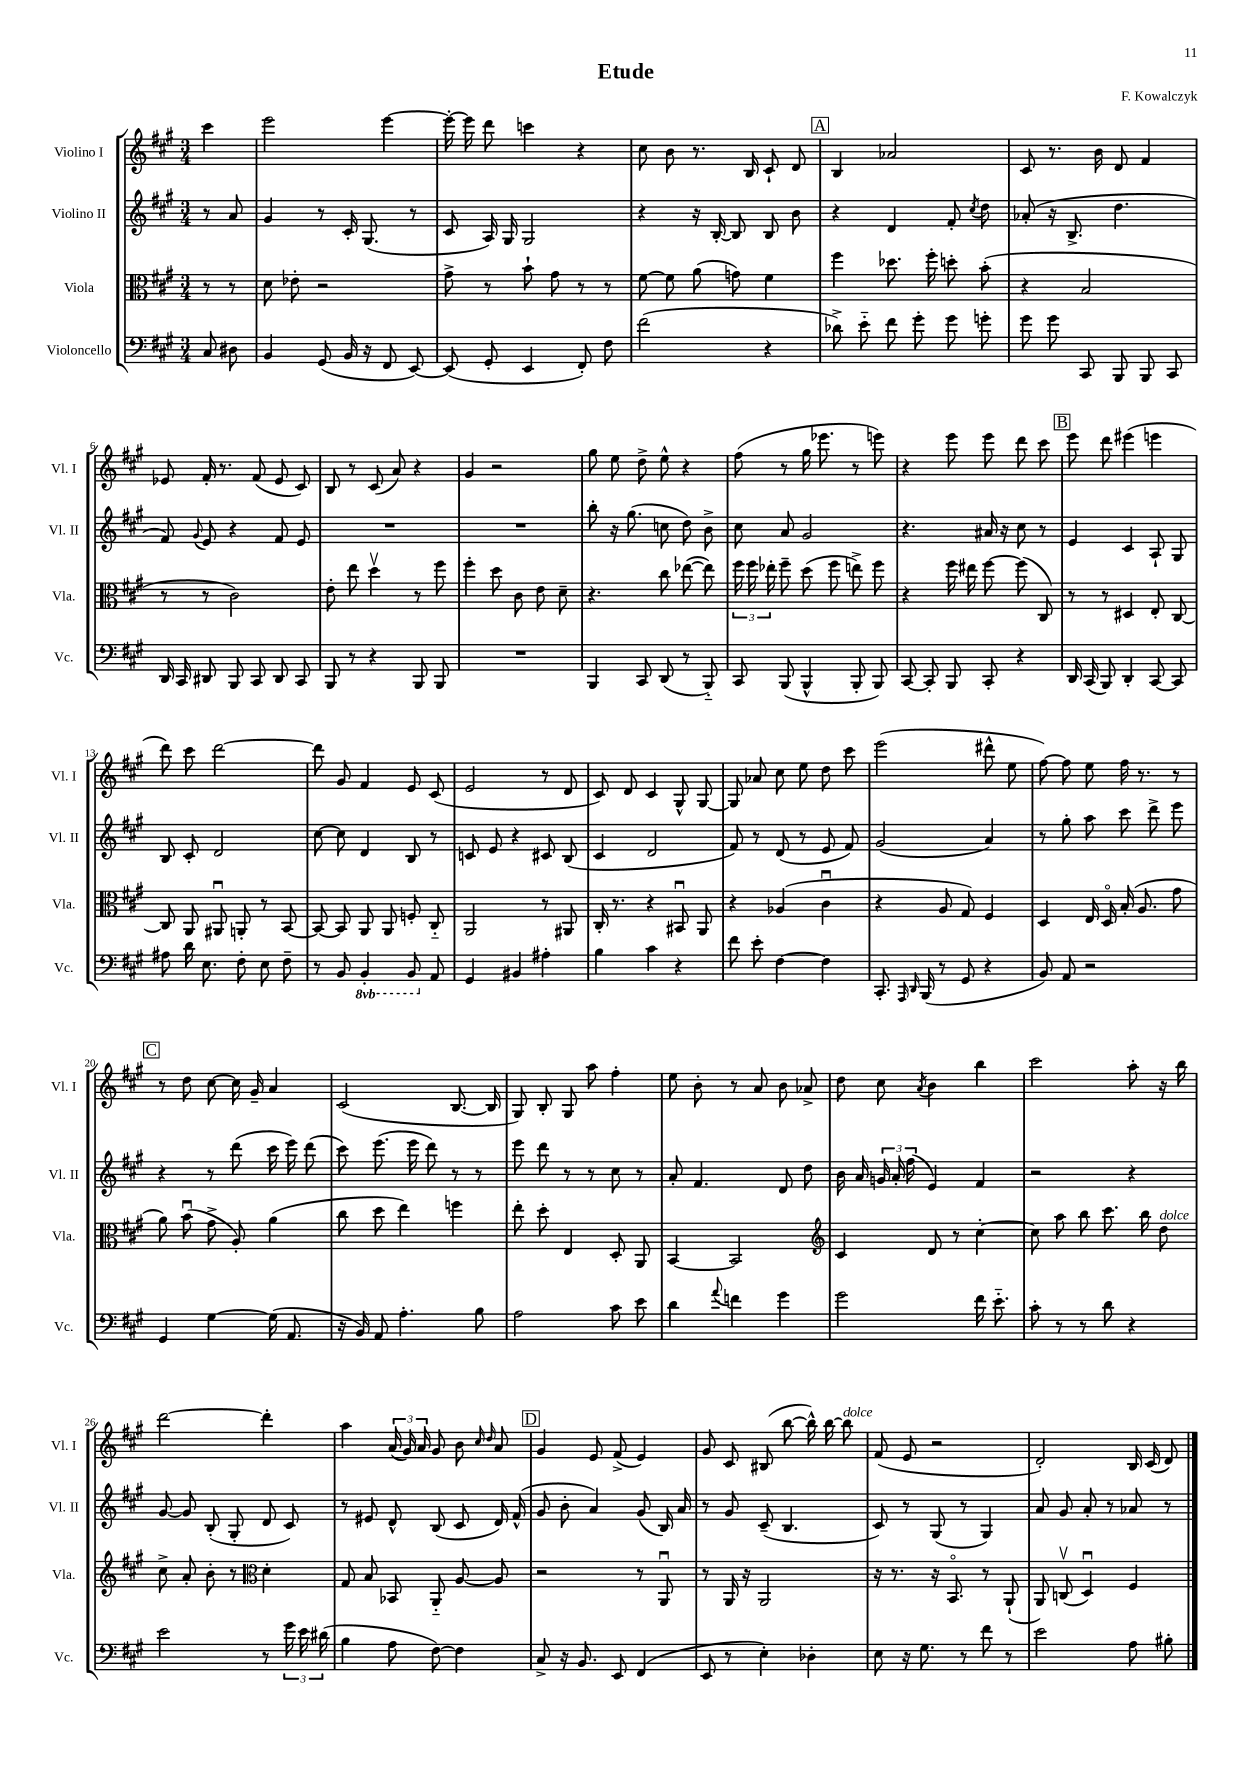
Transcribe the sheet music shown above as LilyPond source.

\header { title = "Etude" composer = "F. Kowalczyk" }
<<
\new StaffGroup <<
\new Staff = "s0" \with { instrumentName = "Violino I" shortInstrumentName = "Vl. I" } {
    \clef treble \key a \major \numericTimeSignature \time 3/4 \partial 4
    \autoBeamOff cis'''4 |
    e'''2 e'''4~ |
    e'''16~-. e'''16 d'''8 c'''4 r4 |
    cis''8 b'8 r8. b16 cis'8-! d'8 |
    \mark \markup { \box "A" } b4 aes'2 |
    cis'8 r8. b'16 d'8 fis'4 |
    ees'8 fis'16-. r8. fis'8( ees'8 cis'8) |
    b8 r8 cis'8( a'8) r4 |
    gis'4 r2 |
    gis''8 e''8 d''8-> e''8-^ r4 |
    fis''8( r8 gis''16 ees'''8. r8 e'''8) |
    r4 e'''8 e'''8 d'''8 cis'''8 |
    \mark \markup { \box "B" } e'''8 d'''8 eis'''4( e'''4 |
    d'''8) cis'''8 d'''2~ |
    d'''8 gis'8 fis'4 e'8 cis'8( |
    e'2 r8 d'8 |
    cis'8) d'8 cis'4 gis8-^ gis8~ |
    gis8 aes'8 cis''8 e''8 d''8 cis'''8 |
    e'''2( dis'''8-^ e''8 |
    fis''8~) fis''8 e''8 fis''16 r8. r8 |
    \mark \markup { \box "C" } r8 d''8 cis''8~ cis''16 gis'16-- a'4 |
    cis'2( b8.~ b16 |
    gis8) b8-. gis8 a''8 fis''4-. |
    e''8 b'8-. r8 a'8 b'8 aes'8-> |
    d''8 cis''8 \acciaccatura { a'8 } b'4 b''4 |
    cis'''2 a''8-. r16 b''16 |
    d'''2~ d'''4-. |
    a''4 \tuplet 3/2 { a'16( gis'16) a'16 } gis'8 b'8 \grace { cis''16 d''16 } a'8 |
    \mark \markup { \box "D" } gis'4 e'8 fis'8->( e'4) |
    gis'8 cis'8 bis8( b''8~ b''16-^) b''16~ b''8^\markup { \italic "dolce" } |
    fis'8( e'8 r2 |
    d'2-.) b16 cis'16( d'8) \bar "|." |
}
\new Staff = "s1" \with { instrumentName = "Violino II" shortInstrumentName = "Vl. II" } {
    \clef treble \key a \major \numericTimeSignature \time 3/4 \partial 4
    \autoBeamOff r8 a'8 |
    gis'4 r8 cis'16-. gis8.( r8 |
    cis'8 a16) gis16 gis2 |
    r4 r16 b16~-. b8 b8 b'8 |
    \mark \markup { \box "A" } r4 d'4 fis'8-. \acciaccatura { cis''8 } d''8 |
    aes'8-.( r16 b8.-> d''4. |
    fis'8) \appoggiatura { gis'8 } e'8 r4 fis'8 e'8 |
    R2. |
    R2. |
    b''8-. r16 gis''8.( c''8 d''8) b'8-> |
    cis''8 a'8 gis'2 |
    r4. ais'16 r16 cis''8 r8 |
    \mark \markup { \box "B" } e'4 cis'4 a8-! gis8 |
    b8 cis'8-. d'2 |
    cis''8~ cis''8 d'4 b8 r8 |
    c'8 e'8 r4 cis'8 b8( |
    cis'4 d'2 |
    fis'8) r8 d'8( r8 e'8 fis'8) |
    gis'2( a'4) |
    r8 gis''8-. a''8 cis'''8 d'''8-> e'''8 |
    \mark \markup { \box "C" } r4 r8 d'''8( cis'''16 e'''16) d'''8( |
    cis'''8) e'''8.( e'''16 d'''8) r8 r8 |
    e'''8 d'''8 r8 r8 cis''8 r8 |
    a'8-. fis'4. d'8 d''8 |
    b'16 a'16 \tuplet 3/2 { g'16 a'16-. fis''16( } e'4) fis'4 |
    r2 r4 |
    gis'8~ gis'8 b8-.( gis8-. d'8 cis'8) |
    r8 eis'8 d'8-^ b8( cis'8 d'16) fis'16-^( |
    \mark \markup { \box "D" } gis'8 b'8-. a'4) gis'8( b16) a'16 |
    r8 gis'8 cis'8--( b4. |
    cis'8) r8 gis8( r8 gis4) |
    a'8 gis'8 a'8-. r8 aes'8 r8 \bar "|." |
}
\new Staff = "s2" \with { instrumentName = "Viola" shortInstrumentName = "Vla." } {
    \clef alto \key a \major \numericTimeSignature \time 3/4 \partial 4
    \autoBeamOff r8 r8 |
    d'8 ees'8-. r2 |
    gis'8-> r8 b'8-! gis'8 r8 r8 |
    fis'8~ fis'8 a'8( g'8) fis'4 |
    \mark \markup { \box "A" } fis''4 des''8. fis''16-. d''8-. b'8-.( |
    r4 b2 |
    r8 r8 cis'2) |
    e'8-. e''8 d''4\upbow r8 fis''8 |
    fis''4-. d''8 cis'8 e'8 d'8-- |
    r4. cis''8 ees''8~( ees''8) |
    \tuplet 3/2 { fis''16 fis''16 ees''16-. } fis''8-- d''8( fis''8 e''8->) fis''8 |
    r4 fis''16 eis''16 fis''8~ fis''8( cis8) |
    \mark \markup { \box "B" } r8 r8 dis4 e8-. cis8~ |
    cis8 a,8 ais,8\downbow a,8-. r8 b,8~ |
    b,8~ b,8 a,8 a,8 f8-. cis8-_ |
    a,2 r8 ais,8 |
    cis16-. r8. r4 bis,8\downbow a,8 |
    r4 aes4( cis'4\downbow |
    r4 a8 gis8) fis4 |
    d4 e16 d16\flageolet b16-.( a8. gis'8 |
    \mark \markup { \box "C" } a'8) b'8\downbow( gis'8-> a8-.) a'4( |
    cis''8 d''8 e''4) f''4 |
    e''8-. d''8-. e4 d8-. a,8 |
    b,4~ b,2 |
    \clef treble cis'4 d'8 r8 cis''4~-. |
    cis''8 a''8 b''8 cis'''8. b''16 d''8^\markup { \italic "dolce" } |
    cis''8-> a'8-. b'8-. r8 \clef alto d'4-. |
    gis8 b8 bes,8 a,8-_ a8~ a8 |
    \mark \markup { \box "D" } r2 r8 a,8\downbow |
    r8 a,16 r16 a,2 |
    r16 r8. r16 b,8.\flageolet r8 a,8-!( |
    a,8) c8\upbow( d4\downbow) fis4 \bar "|." |
}
\new Staff = "s3" \with { instrumentName = "Violoncello" shortInstrumentName = "Vc." } {
    \clef bass \key a \major \numericTimeSignature \time 3/4 \set Staff.ottavationMarkups = #ottavation-simple-ordinals \partial 4
    \autoBeamOff cis8 dis8 |
    b,4 gis,8( b,16 r16 fis,8 e,8~) |
    e,8( gis,8-. e,4 fis,8-.) fis8 |
    fis'2( r4 |
    \mark \markup { \box "A" } des'8->) e'8-_ fis'8 gis'8-. gis'8 g'8-. |
    gis'8 gis'8 cis,8 b,,8 b,,8 cis,8 |
    d,16 cis,16 dis,8 b,,8 cis,8 dis,8 cis,8 |
    b,,8 r8 r4 b,,8 b,,8 |
    R2. |
    b,,4 cis,8 d,8( r8 b,,8-_) |
    cis,8 b,,8( b,,4-^ b,,8-. b,,8) |
    cis,8~ cis,8-. b,,8 cis,8-. r4 |
    \mark \markup { \box "B" } d,16 cis,16( b,,8) d,4-. cis,8~ cis,8 |
    ais8 d'16 e8. fis8-. e8 fis8-- |
    r8 b,8 \ottava #-1 b,,4-. b,,8 \ottava #0 a,8 |
    gis,4 bis,4 ais4-. |
    b4 cis'4 r4 |
    fis'8 e'8-. fis4~ fis4 |
    cis,8.-. \grace { a,,16 d,16 } b,,16( r8 gis,8 r4 |
    b,8) a,8 r2 |
    \mark \markup { \box "C" } gis,4 gis4~ gis16( a,8. |
    r16 b,16) a,8 a4.-. b8 |
    a2 cis'8 e'8 |
    d'4 \appoggiatura { a'8 } f'4 gis'4 |
    gis'2 fis'16 e'8.-_ |
    cis'8-. r8 r8 d'8 r4 |
    e'2 r8 \tuplet 3/2 { gis'16 e'16 dis'16( } |
    b4 a8 fis8~) fis4 |
    \mark \markup { \box "D" } cis8-> r16 b,8. e,8 fis,4( |
    e,8 r8 e4-.) des4-. |
    e8 r16 gis8. r8 fis'8 r8 |
    e'2 a8 bis8-. \bar "|." |
}
>>
>>
